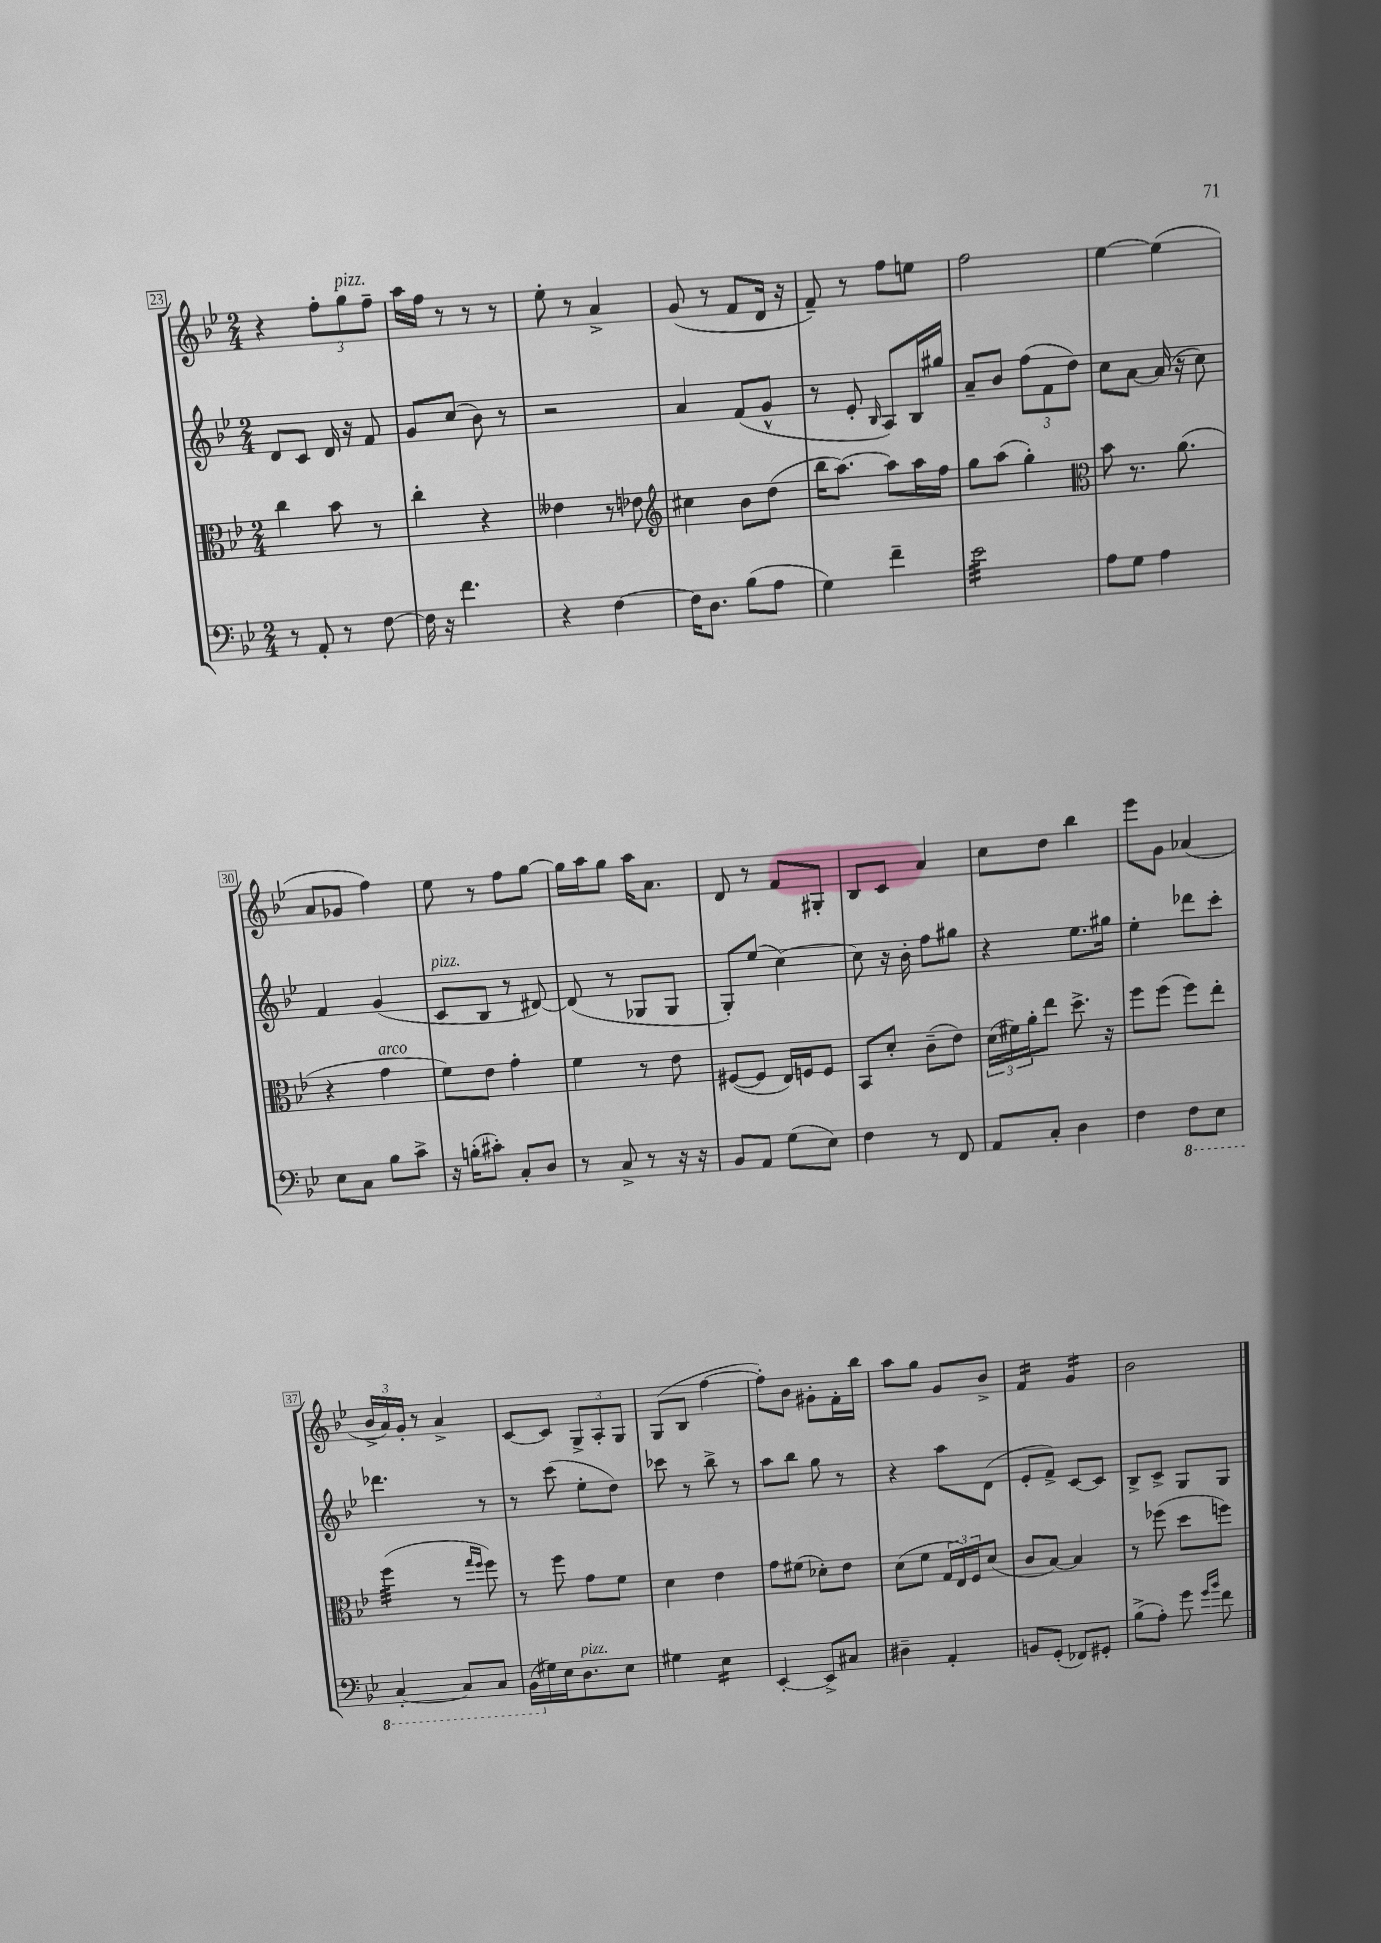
<<
\new StaffGroup <<
\new Staff = "s0" {
    \clef treble \key bes \major \numericTimeSignature \time 2/4
    r4 \tuplet 3/2 { f''8-. g''8^\markup { \italic "pizz." } f''8-- } |
    a''16 f''16 r8 r8 r8 |
    ees''8-. r8 a'4-> |
    g'8( r8 f'8 d'16 r16 |
    f'8--) r8 f''8 e''8 |
    f''2 |
    ees''4~ ees''4( |
    a'8 ges'8 f''4) |
    ees''8 r8 f''8 g''8~ |
    g''16 a''16 g''8 a''16 a'8. |
    d'8 r8 f'8 gis8-. |
    bes8 c'8 a'4 |
    c''8 d''8 bes''4 |
    ees'''8 g'8 aes'4( |
    \tuplet 3/2 { bes'16-> a'16) g'16-. } r8 a'4-> |
    c'8~ c'8 \tuplet 3/2 { g8-> a8-. g8 } |
    g8( bes8 f''4~ |
    f''8-.) bes'8 gis'8-. f'16-. bes''16 |
    a''8 g''8 g'8 bes'8-> |
    f'4:16 g'4:16 |
    bes'2 \bar "|." |
}
\new Staff = "s1" {
    \clef treble \key bes \major \numericTimeSignature \time 2/4
    d'8 c'8 d'16 r16 f'8 |
    g'8 c''8( bes'8) r8 |
    r2 |
    a'4 f'8( g'8-^ |
    r8 ees'8-. \grace { bes16 } a8) bes16 gis''16 |
    a'8-- bes'8 \tuplet 3/2 { f''8( f'8 d''8) } |
    c''8 a'8~ a'16( r16 c''8) |
    f'4 g'4( |
    c'8^\markup { \italic "pizz." } bes8 r8 dis'8~) |
    dis'8( r8 ges8 ges8 |
    g8-.) ees''8( c''4~) |
    c''8 r16 bes'16-. f''8 gis''8 |
    r4 ees''8. gis''16 |
    ees''4-. des'''8 c'''8-. |
    des'''4. r8 |
    r8 c'''8( ees''8-. d''8) |
    ces'''8 r8 bes''8-> r8 |
    a''8 bes''8 g''8 r8 |
    r4 a''8 d'8( |
    ees'8-. f'8->) c'8~ c'8 |
    bes8-> c'8-> g8 g8 \bar "|." |
}
\new Staff = "s2" {
    \clef alto \key bes \major \numericTimeSignature \time 2/4
    c''4 bes'8 r8 |
    c''4-. r4 |
    eeses'4 r8 ees'8 |
    \clef treble cis''4 bes'8 d''8( |
    bes''16 a''8.~) a''8 a''16 f''16 |
    g''8 a''8( g''4-.) |
    \clef alto bes'8 r8. a'8.( |
    r4 g'4^\markup { \italic "arco" } |
    f'8) ees'8 g'4-. |
    f'4 r8 ees'8 |
    fis8~( fis8 ees16) f16 f8 |
    bes,8 d'8-. c'8--( ees'8) |
    \tuplet 3/2 { d'16( fis'16) a'16-. } ees''8 d''8.-> r16 |
    f''8 f''8( f''8) ees''8-. |
    f''4:32( r8 \grace { g''16 f''16 } f''8) |
    r8 f''8 g'8 f'8 |
    d'4 ees'4 |
    g'8 fis'8( des'8-.) ees'8 |
    d'8( f'8 \tuplet 3/2 { g16 ees16) f16 } d'8( |
    c'8 bes8~) bes4 |
    r8 fes''8( d''8 f''8) \bar "|." |
}
\new Staff = "s3" {
    \clef bass \key bes \major \numericTimeSignature \time 2/4
    r8 a,8-. r8 f8~ |
    f16 r16 f'4. |
    r4 f4~ |
    f16 d8. bes8( a8 |
    g4) f'4-- |
    ees'2:32 |
    a8 g8 a4 |
    ees8 c8 bes8 c'8-> |
    r16 b16-.( cis'8-.) c8-. d8 |
    r8 c8-> r8 r16 r16 |
    bes,8 a,8 g8( ees8) |
    f4 r8 f,8 |
    a,8 c8-. d4 |
    f4 \ottava #-1 f,8 ees,8 |
    c,4~-. c,8 c,8 |
    bes,,16( \ottava #0 gis16) ees16 d8.^\markup { \italic "pizz." } ees8 |
    gis4 ees4:16 |
    ees,4~-. ees,8-> cis8 |
    dis4-- a,4-. |
    b,8 g,8-.( fes,8) gis,8-. |
    bes8->( a8-.) g'8 \grace { g'16 bes'16 } f'8 \bar "|." |
}
>>
>>
\layout { \context { \Score currentBarNumber = #23 \override BarNumber.stencil = #(make-stencil-boxer 0.1 0.3 ly:text-interface::print) } }
